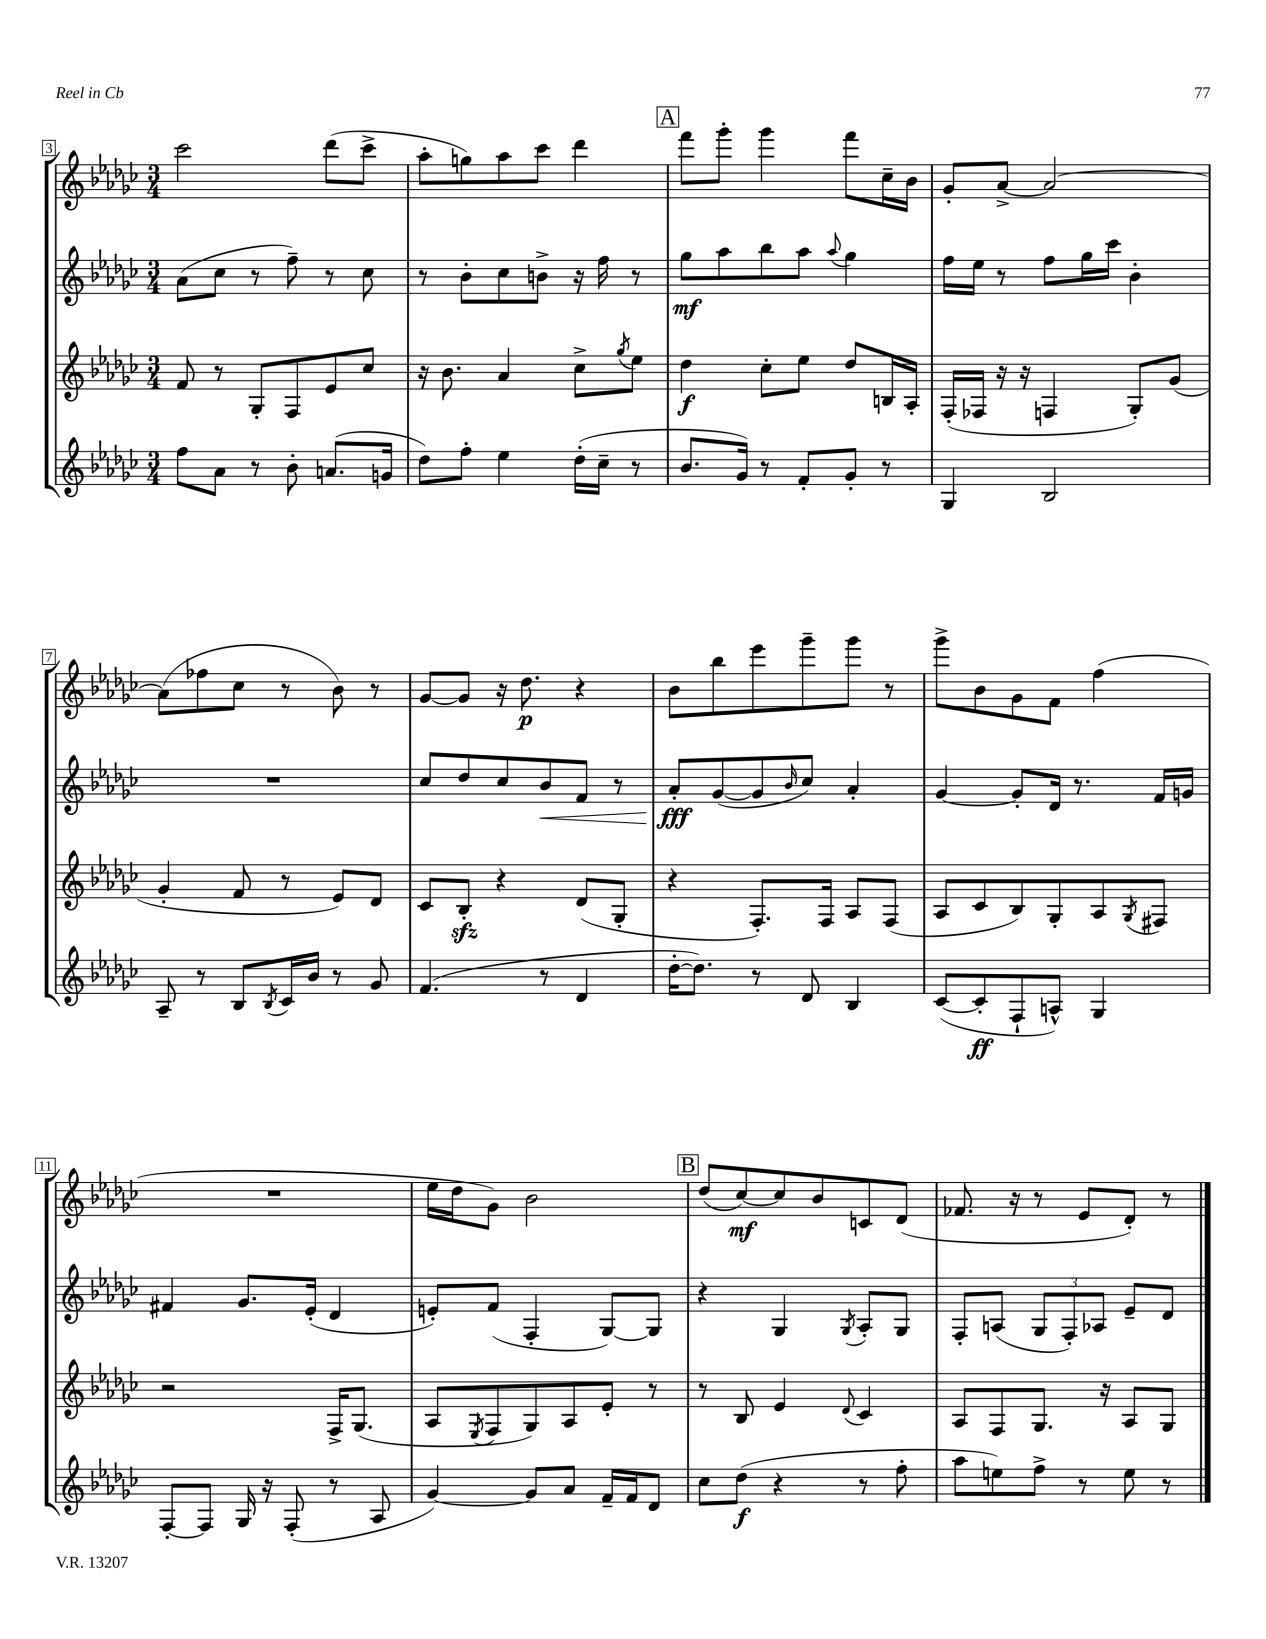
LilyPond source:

<<
\new StaffGroup <<
\new Staff = "s0" {
    \clef treble \key ges \major \numericTimeSignature \time 3/4
    ces'''2 des'''8( ces'''8-> |
    aes''8-. g''8) aes''8 ces'''8 des'''4 |
    \mark \markup { \box "A" } f'''8 ges'''8-. ges'''4 f'''8 ces''16-- bes'16 |
    ges'8-. aes'8~-> aes'2~ |
    aes'8( fes''8 ces''8 r8 bes'8) r8 |
    ges'8~ ges'8 r16 des''8.\p r4 |
    bes'8 bes''8 ees'''8 ges'''8-- ges'''8 r8 |
    ges'''8-> bes'8 ges'8 f'8 f''4( |
    R2. |
    ees''16 des''16 ges'8) bes'2 |
    \mark \markup { \box "B" } des''8( ces''8~\mf) ces''8 bes'8 c'8 des'8( |
    fes'8. r16 r8 ees'8 des'8-.) r8 \bar "|." |
}
\new Staff = "s1" {
    \clef treble \key ges \major \numericTimeSignature \time 3/4
    aes'8( ces''8 r8 f''8--) r8 ces''8 |
    r8 bes'8-. ces''8 b'8-> r16 f''16 r8 |
    \mark \markup { \box "A" } ges''8\mf aes''8 bes''8 aes''8 \appoggiatura { aes''8 } ges''4 |
    f''16 ees''16 r8 f''8 ges''16 ces'''16 bes'4-. |
    R2. |
    ces''8 des''8 ces''8 bes'8\< f'8 r8 |
    aes'8-.\fff\! ges'8~( ges'8 \grace { bes'16 } ces''8) aes'4-. |
    ges'4~ ges'8-. des'16 r8. f'16 g'16 |
    fis'4 ges'8. ees'16-.( des'4 |
    e'8-.) f'8( f4-. ges8~) ges8 |
    \mark \markup { \box "B" } r4 ges4 \acciaccatura { ges8 } aes8-. ges8 |
    f8-. a8( \tuplet 3/2 { ges8 f8-.) aes8 } ees'8-- des'8 \bar "|." |
}
\new Staff = "s2" {
    \clef treble \key ges \major \numericTimeSignature \time 3/4
    f'8 r8 ges8-. f8 ees'8 ces''8 |
    r16 bes'8. aes'4 ces''8-> \acciaccatura { ges''8 } ees''8 |
    \mark \markup { \box "A" } des''4\f ces''8-. ees''8 des''8 b16 aes16-. |
    f16-.( fes16 r16 r16 f4 ges8-.) ges'8( |
    ges'4-. f'8 r8 ees'8) des'8 |
    ces'8 bes8-.\sfz r4 des'8( ges8-. |
    r4 f8.-.) f16 aes8 f8( |
    aes8 ces'8 bes8) ges8-. aes8 \acciaccatura { ges8 } fis8 |
    r2 f16-> ges8.( |
    aes8 \acciaccatura { ees8 } f8 ges8) aes8 ees'8-. r8 |
    \mark \markup { \box "B" } r8 bes8 ees'4 \appoggiatura { des'8 } ces'4 |
    aes8 f8 ges8. r16 aes8 ges8 \bar "|." |
}
\new Staff = "s3" {
    \clef treble \key ges \major \numericTimeSignature \time 3/4
    f''8 aes'8 r8 bes'8-. a'8.( g'16 |
    des''8) f''8-. ees''4 des''16-.( ces''16-- r8 |
    \mark \markup { \box "A" } bes'8. ges'16) r8 f'8-. ges'8-. r8 |
    ges4 bes2 |
    aes8-- r8 bes8 \acciaccatura { bes8 } ces'16 bes'16 r8 ges'8 |
    f'4.( r8 des'4 |
    des''16~-. des''8.) r8 des'8 bes4 |
    ces'8~( ces'8-.\ff f8-! a8-^) ges4 |
    f8~-. f8 ges16 r16 f8-.( r8 aes8 |
    ges'4~) ges'8 aes'8 f'16-- f'16 des'8 |
    \mark \markup { \box "B" } ces''8 des''8\f( r4 r8 f''8-. |
    aes''8 e''8) f''8-> r8 e''8 r8 \bar "|." |
}
>>
>>
\layout { \context { \Score currentBarNumber = #3 \override BarNumber.stencil = #(make-stencil-boxer 0.1 0.3 ly:text-interface::print) } }
